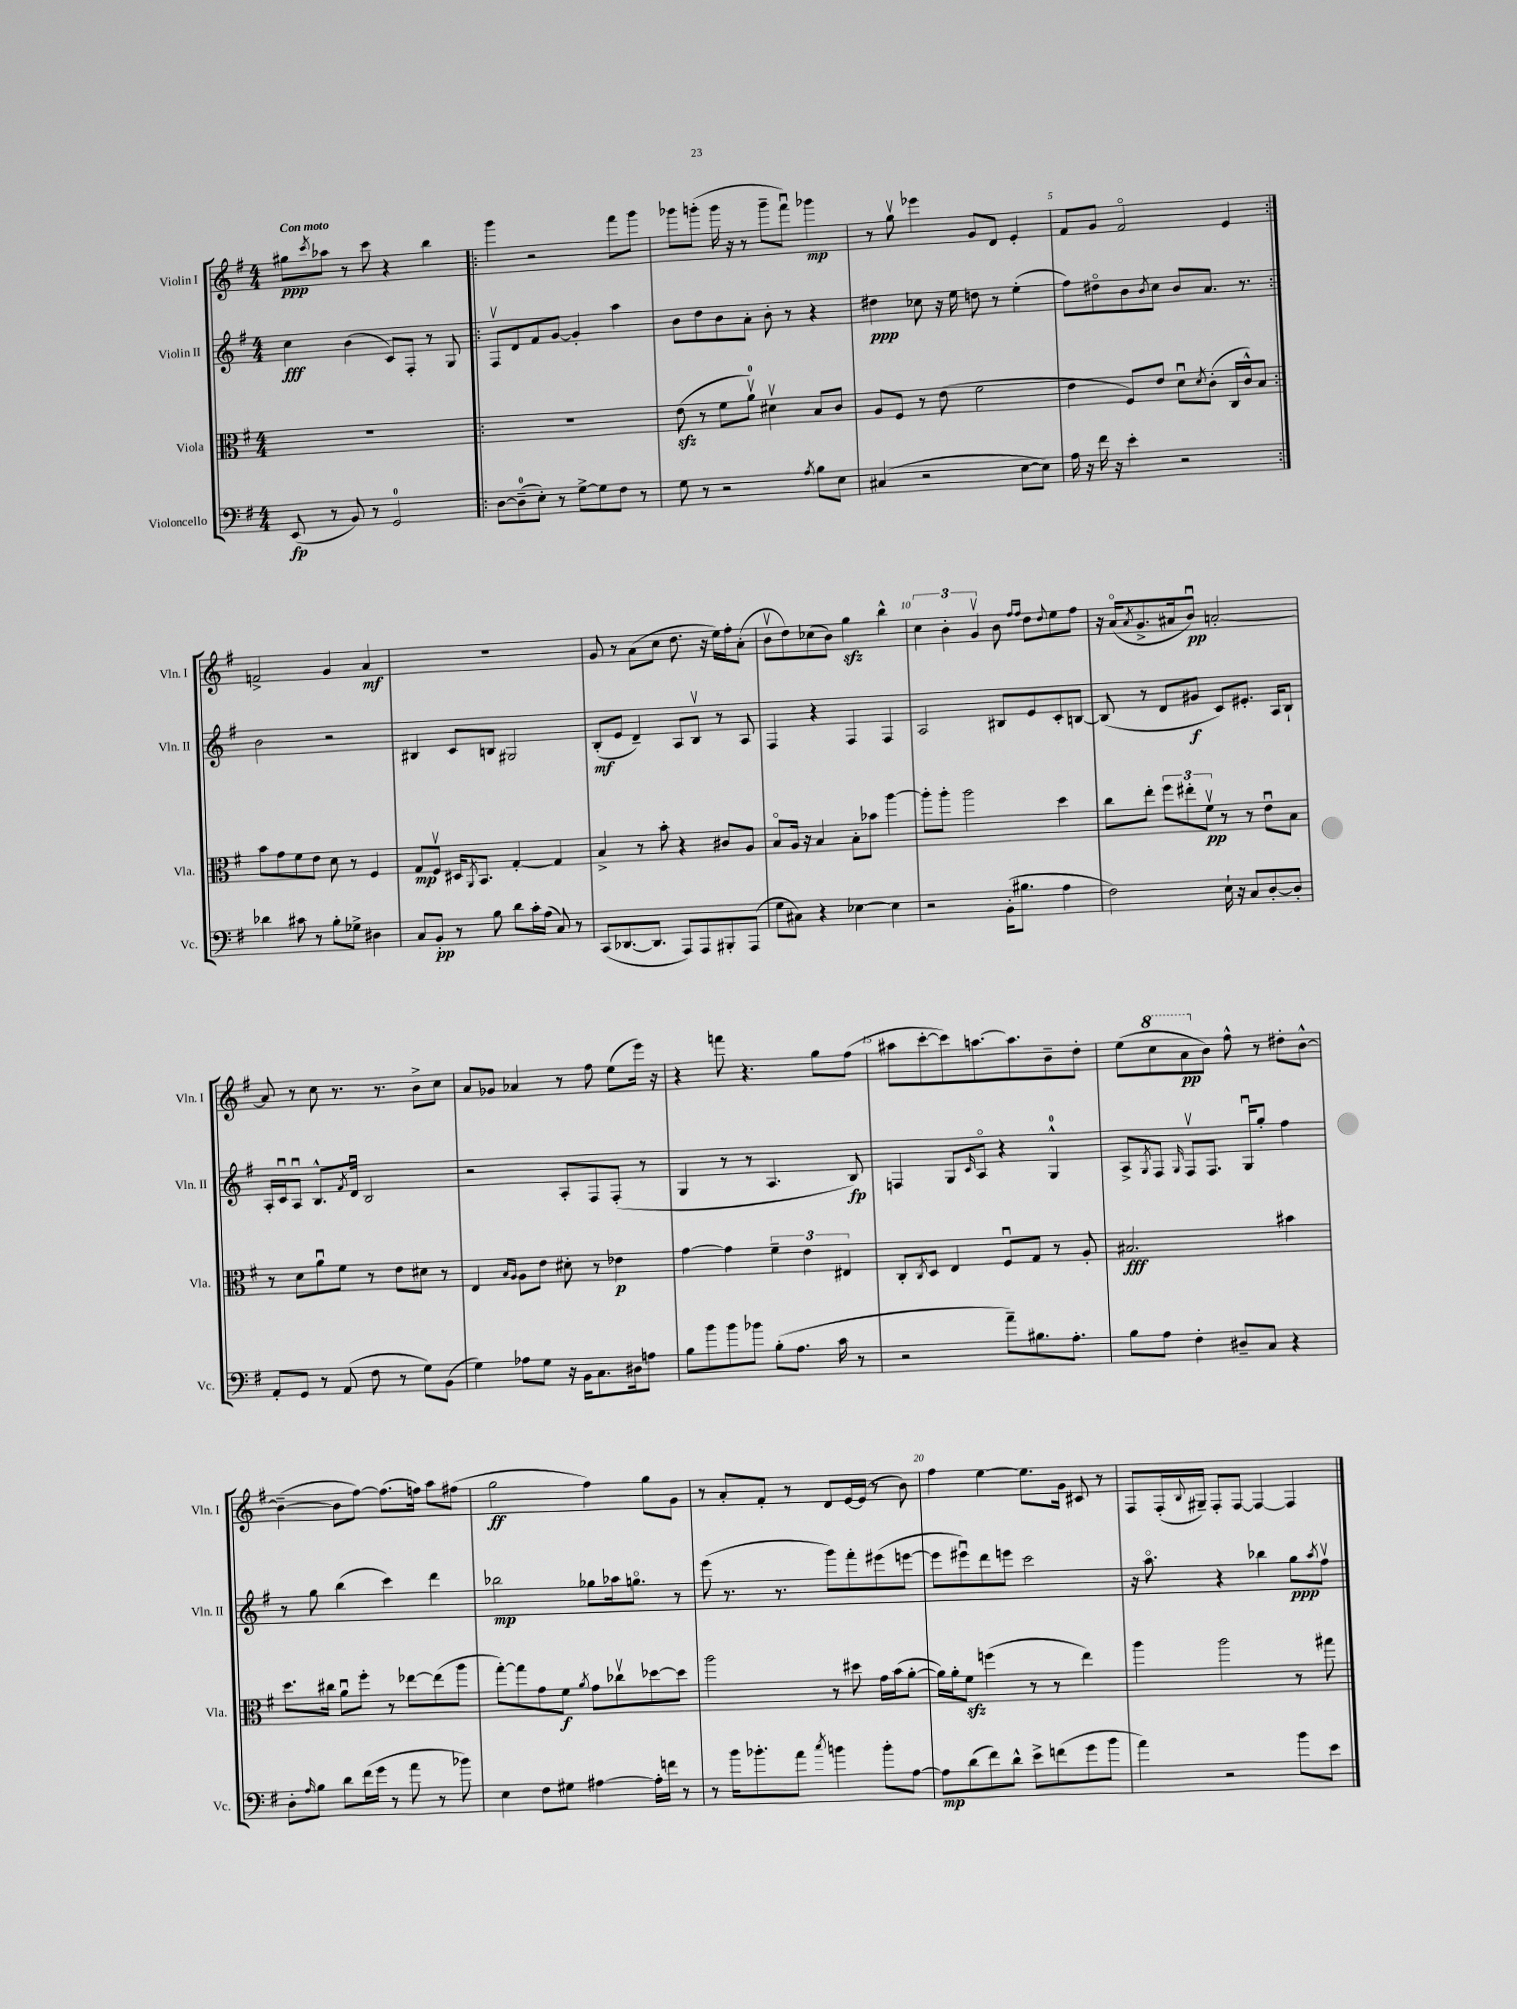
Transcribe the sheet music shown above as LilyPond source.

<<
\new StaffGroup <<
\new Staff = "s0" \with { instrumentName = "Violin I" shortInstrumentName = "Vln. I" } {
    \clef treble \key g \major \numericTimeSignature \time 4/4 \tempo "Con moto"
    gis''8\ppp \acciaccatura { c'''8 } aes''8 r8 c'''8 r4 b''4 |
    \repeat volta 2 { g'''4 r2 fis'''8 g'''8 |
    ges'''8 g'''8-.( g'''16 r16 r8 g'''8-- fis'''8\downbow) ges'''4\mp |
    r8 g''8\upbow ees'''4 g'8 d'8 e'4-. |
    fis'8 g'8 fis'2\flageolet e'4 | }
    f'2-> g'4 a'4\mf |
    R1 |
    g'8 r8 a'8( c''8 d''8. r16 e''16) fis''16-. a'8-.( |
    b'8\upbow d''8) ces''8( b'8) g''4\sfz b''4-^ |
    \tuplet 3/2 { c''4 b'4-. g'4\upbow } b'8 \grace { fis''16 fis''16 } d''8 \appoggiatura { d''8 } e''8 fis''8 |
    r16 a'16\flageolet( \acciaccatura { a'8 } g'8.-> ais'16 b'8\downbow\pp) a'2~-. |
    a'8 r8 c''8 r8. r8. b'8-> c''8 |
    a'8 ges'8 aes'4 r8 fis''8 e''8( e'''16) r16 |
    r4 f'''8 r4. g''8 fis''8( |
    ais''8 c'''8~-. c'''8) a''8.~ a''8. b'8-- d''8-. |
    e''8( \ottava #1 c'''8 a''8\pp \ottava #0 b'8) fis''8-^ r8 dis''8-. b'8~-^ |
    b'4~--( b'8 fis''8~) fis''8.( f''16) a''8 fis''8( |
    g''2\ff fis''4) g''8 g'8 |
    r8 a'8-. fis'8-. r8 d'8 e'16~ e'16( r8 b'8) |
    fis''4 e''4~ e''8. g'16 cis'8 r8 |
    fis8 fis16-.( \appoggiatura { b8 } gis16--) fis8-. fis8~ fis4~ fis4 \bar "|." |
}
\new Staff = "s1" \with { instrumentName = "Violin II" shortInstrumentName = "Vln. II" } {
    \clef treble \key g \major \numericTimeSignature \time 4/4
    c''4\fff b'4( c'8) fis8-. r8 g8 |
    \repeat volta 2 { fis8\upbow d'8 fis'8 g'8~ g'4-. a''4 |
    b'8 d''8 b'8 a'8-. b'8-. r8 r4 |
    dis''4\ppp ces''8 r16 e''16 d''8 r8 e''4-.( |
    fis''8) dis''8\flageolet b'8 \acciaccatura { b'8 } c''8 b'8 a'8. r8. | }
    b'2 r2 |
    bis4 c'8 b8 gis2 |
    b8-.\mf( e'8 d'4--) a8 b8\upbow r8 a8 |
    fis4 r4 fis4 fis4 |
    a2 bis8 e'8 c'8-. b8~ |
    b8( r8 d'8 gis'8\f c'8) eis'8.-. a16 b8-! |
    a16-. c'16\downbow a8\downbow b8.-^ \acciaccatura { fis'8 } d'16\downbow b2 |
    r2 a8-. fis8 fis8-.( r8 |
    g4 r8 r8 a4. b8\fp) |
    f4 g8 \grace { c'16 } a8\flageolet r4 g4-0-^ |
    a8-> \acciaccatura { g8 } fis8 \grace { g16 } fis8\upbow fis8. g16\downbow g''8-. fis''4 |
    r8 g''8 b''4( c'''4) d'''4 |
    bes''2\mp ges''8 aes''16 g''8.\flageolet r8 |
    e'''8( r8. r8. g'''8) fis'''8-. eis'''8( e'''8~ |
    e'''8 eis'''8\downbow) d'''8 e'''8 c'''2 |
    r16 a''8.\flageolet r4 bes''4 g''8\ppp \acciaccatura { a''8 } fis''8\upbow \bar "|." |
}
\new Staff = "s2" \with { instrumentName = "Viola" shortInstrumentName = "Vla." } {
    \clef alto \key g \major \numericTimeSignature \time 4/4
    R1 |
    \repeat volta 2 { R1 |
    e'8\sfz( r8 fis'8 a'8-0\upbow) dis'4\upbow b8 c'8 |
    a8 fis8 r8 e'8( fis'2 |
    e'4 fis8) e'8 d'8\downbow \acciaccatura { d'8 } c'8-.( c16 c'16-^) b8 | }
    b'8 g'8 fis'8 e'8 d'8 r8 fis4 |
    g8\mp fis8\upbow dis16 \acciaccatura { a,8 } b,8. g4~-. g4 |
    b4-> r8 b'8-. r4 cis'8 a8 |
    b8\flageolet a16 r16 b4 b8-. bes'8 a''4~ |
    a''8-. a''8-. a''2 d''4 |
    c''8 e''8-. \tuplet 3/2 { fis''8 eis''8-. fis'8\upbow\pp } r8 r8 e'8\downbow b8 |
    r8 d'8 a'8\downbow fis'8 r8 e'8 dis'8 r8 |
    e4 \grace { b16 a16 } a8 e'8 dis'8-. r8 ees'4\p |
    g'4~ g'4 \tuplet 3/2 { fis'4-- e'4 eis4 } |
    c8-. \acciaccatura { c8 } d8 e4 fis8\downbow g8 r8 a8-. |
    bis2.\fff bis'4 |
    d''8. cis''16 a'8\downbow fis''8-. r8 ees''8~ ees''8( a''8 |
    g''8~-.) g''8 g'8 fis'8\f \acciaccatura { a'8 } g'8 ces''8\upbow des''8~ des''8 |
    a''2 r8 dis''8 g'16 b'16( a'8~-. |
    a'16) a'16-. fis'8\sfz f''4( r8 r8 e''4) |
    a''4 a''2 r8 gis''8 \bar "|." |
}
\new Staff = "s3" \with { instrumentName = "Violoncello" shortInstrumentName = "Vc." } {
    \clef bass \key g \major \numericTimeSignature \time 4/4
    e,8\fp( r8 b,8) r8 g,2-0 |
    \repeat volta 2 { d8~ d8-0--( e8-.) r8 g8~-> g8 fis8 r8 |
    g8 r8 r2 \acciaccatura { a8 } b8 e8 |
    cis4( r2 e8~ e8) |
    a16 r16 fis'16 r16 e'4-. r2 | }
    des'4 cis'8 r8 b8-. ges8-> dis4 |
    c8 b,8-.\pp r8 b8 d'8 c'16-. a16( c8) r8 |
    c,8( des,8.~ des,8. a,,8) a,,8 bis,,8-. a,,8( |
    g8 cis8) r4 ees4~ ees4 |
    r2 b,16-.( bis8. a4 |
    fis2) e16-! r16 c8 d8~-. d8-. |
    a,8-. g,8 r8 a,8( fis8 r8 g8) b,8( |
    g4) aes8 g8 r16 b,16 c8. dis16 a8 |
    b8 b'8 b'8 bes'8 b8-.( a8. c'16 r8 |
    r2 a'8--) bis8. a8.-. |
    b8 a8 fis4-. dis8-- c8 r4 |
    d8-. \grace { a16 } b8 d'8 fis'16( g'16 r8 a'8 r8 bes'8) |
    e4 fis8 gis8 ais4~ ais16-. f'16 r8 |
    r8 b'16 bes'8.-. a'8 \acciaccatura { c''8 } b'4 b'8-. a8~ |
    a8\mp d'8( fis'8) d'8-^ e'8-> f'8( g'8 b'8 |
    a'4) r2 b'8 e'8 \bar "|." |
}
>>
>>
\layout { \context { \Score \override BarNumber.break-visibility = ##(#f #t #t) barNumberVisibility = #(every-nth-bar-number-visible 5) } }
